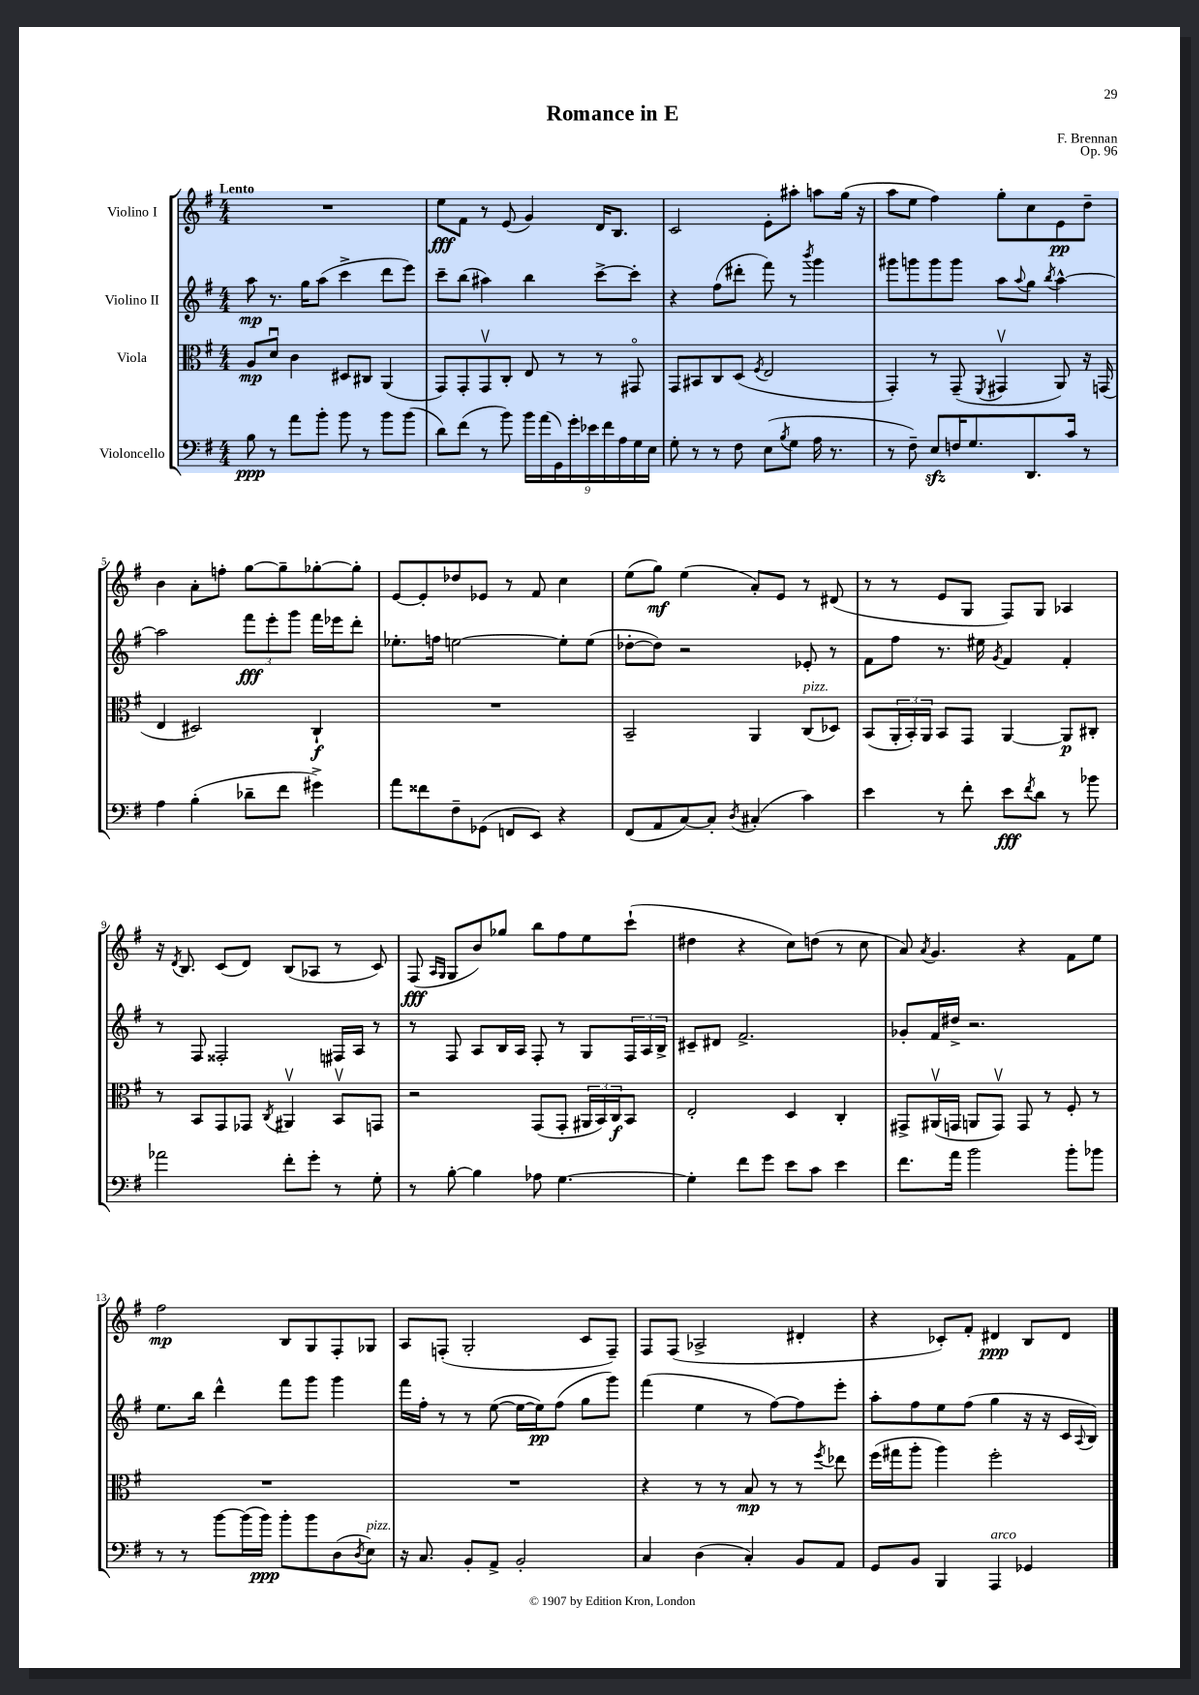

**kern	**kern	**kern	**kern
*staff4	*staff3	*staff2	*staff1
*clefF4	*clefC3	*clefG2	*clefG2
*k[f#]	*k[f#]	*k[f#]	*k[f#]
*M4/4	*M4/4	*M4/4	*M4/4
8B	8A	8aa	1r
8r	8du	8.r	.
8a	4c	.	.
.	.	16gg	.
8b'	.	(8aa	.
8b	8D#	4ccc^	.
8r	8C#	.	.
8b	(4AA	8ddd	.
(8b	.	8eee)	.
=	=	=	=
8d)	8GG)	8ccc~	8ee
(8f#	8GG'	(8bb	8f#
8r	8GGv	4aa#)	8r
8b)	8C'	.	(8e
18b	8E	4bb	4g)
(18a	.	.	.
18GG)	.	.	.
.	8r	.	.
18g'	.	.	.
18e-	.	.	.
.	8r	[8ccc^	16d
18f#	.	.	.
.	.	.	8.B
18A	.	.	.
.	8GG#o	8ccc']	.
18G	.	.	.
18E	.	.	.
=	=	=	=
8G'	8GG	4r	2c
8r	8BB#	.	.
8r	8C	(8ff#	.
8F#	(8D	8ddd#'	.
.	8qF#	.	.
(8E	2E	8fff#)	8e'
8qB	.	.	.
8G	.	8r	8aa#'
.	.	8qbbb	.
16A	.	4ggg	8aa
8.r	.	.	.
.	.	.	(16gg
.	.	.	16r
=	=	=	=
8r	4GG')	8ggg#	8aa
8F#~)	.	8ggg	8ee
8E	8r	8ggg	4ff#)
16F	(8GG~	8ggg	.
8.G	.	.	.
.	8qFF#	.	.
.	4GG#v	8aa	8gg'
.	.	8qqaa	.
8.DD	.	8gg	8cc
.	.	8qbb	.
.	8AA)	[4aa^^	8e
16c	.	.	.
8r	16r	.	8dd~
.	(16GG	.	.
=	=	=	=
4A	4E	2aa]	4b
(4B'	2D#)	.	8a'
.	.	.	8ff'
8d-~	.	12fff#	[8gg
.	.	12eee'	.
8f#	.	.	8gg~]
.	.	12ggg	.
4g#^)	4C`	16fff#	[8gg-'
.	.	16eee-	.
.	.	8ddd'	8gg-']
=	=	=	=
8a	1r	8.ee-'	[8e
8f##	.	.	8e']
.	.	16ff	.
8F#~	.	[2ee	8dd-
(8GG-	.	.	8e-
8FF	.	.	8r
8EE)	.	.	8f#
4r	.	8ee']	4cc
.	.	(8ee	.
=	=	=	=
(8FF#	2BB~	[8dd-'	(8ee
8AA	.	8dd-])	8gg)
[8C)	.	2r	(4ee
8C']	.	.	.
8qD	.	.	.
(4C#'	4AA	.	8a')
.	.	.	8e
4c)	(8C	8e-'	8r
.	8D-)	8r	(8d#
=	=	=	=
4e	(8BB	8f#	8r
.	24AA'	8ff#	8r
.	24BB')	.	.
.	24AA	.	.
8r	8BB	8.r	8e
8f#'	8GG	.	8G
.	.	16ee#	.
.	.	8qg	.
8e	[4AA	4f#	8F#)
8qf#	.	.	.
8d	.	.	8G
8r	8AA]	4f#'	4A-
8b-	8C#'	.	.
=	=	=	=
2a-	8r	8r	16r
.	.	.	8qd
.	.	.	8.B
.	8BB	8F#	.
.	8GG	2F##'	(8c
.	8GG-	.	8d)
.	8qC	.	.
8f#'	4AA#v	.	(8B
8g'	.	.	8A-
8r	8BBv	16F#	8r
.	.	16A	.
8G'	8GG	8r	8c)
=	=	=	=
8r	2r	8r	(8F#
.	.	.	16qqA
.	.	.	16qqG
[8B'	.	8F#	8G
4B]	.	8A	8b)
.	.	16B	8gg-
.	.	16A	.
8A-	(8GG	8F#'	8bb
[4.G	8GG'	8r	8ff#
.	24AA#	8G	8ee
.	24BB)	.	.
.	24C	.	.
.	8BB	24F#	(8ccc`
.	.	24A	.
.	.	24B^	.
=	=	=	=
4G']	2E'	8c#~	4dd#
.	.	8d#	.
8f#	.	2.f#^	4r
8g	.	.	.
8e	4D	.	8cc)
8c	.	.	(8dd
4e	4C'	.	8r
.	.	.	8cc
=	=	=	=
8.f#	8GG#^	8g-'	8a)
.	.	.	8qa
.	(16AA#v	16f#	4.g
16a	16GG	16dd#^	.
2b	8AA	2.r	.
.	8GGv)	.	.
.	8GG	.	4r
.	8r	.	.
8b'	8F#'	.	8f#
8b-	8r	.	8ee
=	=	=	=
8r	1r	8.ee	2ff#
8r	.	.	.
.	.	16bb	.
[8b	.	4ddd^^	.
(16b]	.	.	.
16b)	.	.	.
8b'	.	8fff#	8B
8b	.	8ggg	8G
(8D	.	4ggg	8F#'
8qD	.	.	.
8E)	.	.	8G-
=	=	=	=
16r	1r	16fff#	8A
8.C	.	16ff#'	.
.	.	8r	(8F'
8BB'	.	8r	2G'
8AA^	.	([8ee	.
2BB'	.	16ee_	.
.	.	16ee])	.
.	.	(8ff#	.
.	.	8gg	8c
.	.	8ggg)	8F~)
=	=	=	=
4C	4r	(4fff#	8F#
.	.	.	(8F#
(4D	8r	4ee	2A-^
.	8r	.	.
4C')	8B	8r	.
.	8r	[8ff#)	.
8BB	8r	8ff#]	4d#'
.	8qff#	.	.
8AA	8ee-	8eee'	.
=	=	=	=
8GG	(16ff#	8aa'	4r
.	16gg#	.	.
8BB	8aa'	8ff#	.
4BBB	4aa)	8ee	8c-')
.	.	(8ff#	8f#'
4AAA	2ff#'	4gg	4d#
4GG-	.	16r	8B
.	.	16r	.
.	.	16c	8d#
.	.	8qqA	.
.	.	16B)	.
==	==	==	==
*-	*-	*-	*-
